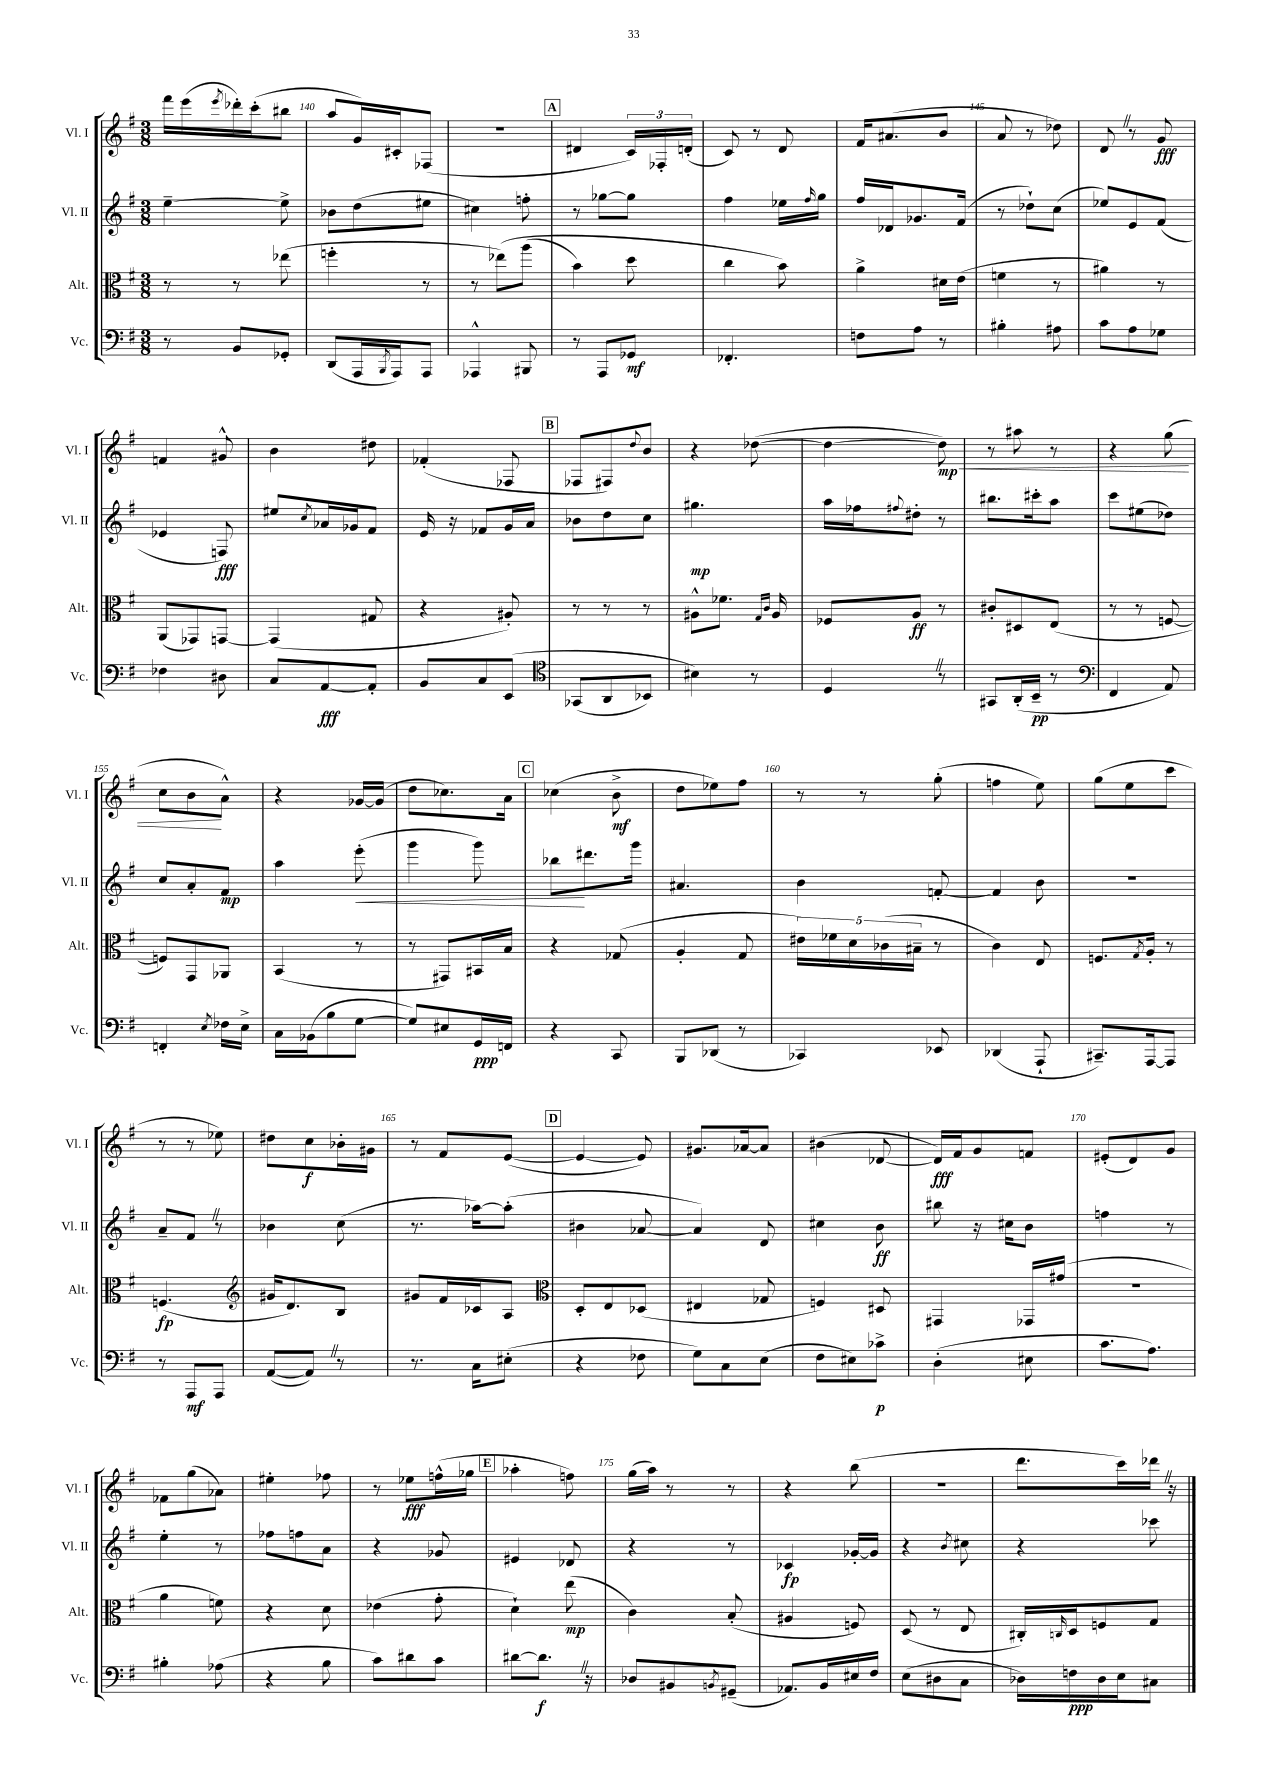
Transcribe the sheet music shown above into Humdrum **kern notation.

**kern	**kern	**kern	**kern
*staff4	*staff3	*staff2	*staff1
*clefF4	*clefC3	*clefG2	*clefG2
*k[f#]	*k[f#]	*k[f#]	*k[f#]
*M3/8	*M3/8	*M3/8	*M3/8
8r	8r	[4ee~	16fff#
.	.	.	(16eee
.	.	.	8qeee
8BB	8r	.	16ddd-')
.	.	.	(16ccc'
8GG-'	(8ee-	8ee^]	8bb#
=	=	=	=
(8DD	4ff'	8b-	8aa
16AAA	.	(8dd	16g)
8qBBB	.	.	.
16AAA)	.	.	16c#'
8AAA	8r	8ee#	(8F-
=	=	=	=
4AAA-^^	8r	4cc#)	4.r
.	&(8ee-)	.	.
8BBB#	(8aa	8ff'	.
=	=	=	=
8r	4b)	8r	4d#
8AAA	.	[8gg-	.
8GG-	8dd	8gg-]	24c)
.	.	.	24F-'
.	.	.	(24d'
=	=	=	=
4.FF-'	4cc	4ff#	8c)
.	.	.	8r
.	8b&)	16ee-	8d
.	.	16qqff#	.
.	.	16gg	.
=	=	=	=
8F	4a^	16ff#	16f#
.	.	16d-	(8.a#
8A	.	8.g-	.
8r	16d#	.	8b
.	(16e	(16f#	.
=	=	=	=
4B#'	4f	8r	8a
.	.	8dd-`)	8r
8A#	8r	(8cc	8dd-)
=	=	=	=
8c	4a#)	8ee-)	8d
8A	.	8e	8r
8G-	8r	(8f#	8g
=	=	=	=
4F-	(8AA	4e-	4f
.	8GG-)	.	.
8D#	[8GG	8F)	8g#^^
=	=	=	=
8C	(4GG]	8ee#	4b
.	.	8qcc	.
[8AA	.	16a-	.
.	.	16g-	.
8AA']	8G#	8f#	8dd#
=	=	=	=
8BB	4r	16e	(4f-'
.	.	16r	.
8C	.	8f-	.
&(8EE	8A#')	16g	8F-
.	.	16a	.
=	=	=	=
*clefC4	*	*	*
(8GG-	8r	8b-	8F-
8AA	8r	8dd	8F#)
.	.	.	8qqdd
8BB-)	8r	8cc	8b
=	=	=	=
4B#&)	8A#^^	4.gg#	4r
.	8.f-	.	.
8r	.	.	([8dd-
.	16qqG	.	.
.	16qqc	.	.
.	16A#	.	.
=	=	=	=
4D	8F-	16aa	4dd-_
.	.	16ff-	.
.	.	8qqff#	.
.	8A	8dd#'	.
8r	8r	8r	8dd-])
=	=	=	=
8GG#	8c#'	8.bb#	8r
(16AA'	8D#	.	8aa#
16BB~	.	16ccc#'	.
8r	(8E	8aa	8r
=	=	=	=
*clefF4	*	*	*
4FF#	8r	8ccc	4r
.	8r	(8ee#	.
8AA)	[8F	8dd-)	(8gg
=	=	=	=
4FF'	8F])	8cc	8cc
.	8GG	8a'	8b
8qE	.	.	.
16F-	8AA-	8f#	8a^^)
16E^	.	.	.
=	=	=	=
16C	(4BB	4aa	4r
(16BB-	.	.	.
8B	.	.	.
[8G	8r	(8eee'	[16g-
.	.	.	(16g-]
=	=	=	=
8G])	8r	4ggg	8dd
8E#	8GG#)	.	8.cc-)
16GG	16BB#	8ggg)	.
16FF	16B	.	16a
=	=	=	=
4r	4r	8bb-	(4cc-
.	.	8.ddd#	.
8CC	(8G-	.	8b^
.	.	16ggg	.
=	=	=	=
8BBB	4A'	4.a#	8dd
(8DD-	.	.	8ee-)
8r	8G	.	8ff#
=	=	=	=
4CC-)	20e#)	4b	8r
.	20f-	.	.
.	20d	.	.
.	.	.	8r
.	(20c-	.	.
.	20B#~	.	.
8EE-	8r	[8f'	(8gg'
=	=	=	=
(4DD-	4c)	4f]	4ff
8AAA`	8E	8b	8ee)
=	=	=	=
8.CC#~)	8.F	4.r	(8gg
.	.	.	8ee
.	8qG	.	.
[16AAA	16A'	.	.
8AAA]	8r	.	8ccc
=	=	=	=
8r	(4.F	8a~	8r
8AAA	.	8f#	8r
8AAA	.	8r	8ee-)
=	=	=	=
*	*clefG2	*	*
([8AA	16g#	4b-	8dd#
.	8.d)	.	.
8AA])	.	.	8cc
8r	8B	(8cc	16b-'
.	.	.	16g#
=	=	=	=
8.r	8g#	8.r	8r
.	16f#	.	8f#
16C	16c-	[16aa-)	.
(8E#'	8A	(8aa-']	([8e
=	=	=	=
*	*clefC3	*	*
4r	8D'	4b#	4e_
.	8E	.	.
8F-	(8D-	[8a-	8e])
=	=	=	=
8G)	4E#	4a-])	8.g#
8C	.	.	.
.	.	.	[16a-
(8E	8G-	8d	8a-]
=	=	=	=
8F#	4F)	4cc#	(4b#
8E#)	.	.	.
8c-^	8D#	8b	[8d-
=	=	=	=
(4D'	4GG#	8bb#	16d-])
.	.	.	16f#
.	.	16r	8g
.	.	16cc#	.
8E#	16GG-	8b	8f
.	(16g#	.	.
=	=	=	=
8.c	4.r	4ff	(8e#'
.	.	.	8d)
8.A)	.	.	.
.	.	8r	8g
=	=	=	=
4B#'	4a	4ee'	8f-
.	.	.	(8gg
(8A-	8f)	8r	8a-)
=	=	=	=
4r	4r	8ff-	4ee#'
.	.	8ff	.
8B	8d	8a	8ff-
=	=	=	=
8c)	(4e-	4r	8r
8d#	.	.	8ee-
8c	8g'	8g-	(16ff^^
.	.	.	16gg-
=	=	=	=
[8d#	4d`)	4e#	4aa-'
8.d#]	.	.	.
.	(8ee	8d-	8ff)
16r	.	.	.
=	=	=	=
8D-	4c)	4r	(16gg
.	.	.	16aa)
8BB#	.	.	8r
8qBB	.	.	.
(8GG#~	(8B'	8r	8r
=	=	=	=
8.AA-)	4A#	4c-	4r
16BB	.	.	.
16E#	8F)	[16g-'	(8bb
16F#	.	16g-]	.
=	=	=	=
(8E	(8D	4r	4.r
8D#	8r	.	.
.	.	8qb	.
8C	8E	8cc#	.
=	=	=	=
16D-)	16C#')	4r	8.ddd
.	16qqC	.	.
16F	16D	.	.
16D-	8F	.	.
16E	.	.	16ccc)
8C#	8G	8ccc-	16ddd-
.	.	.	16r
==	==	==	==
*-	*-	*-	*-
